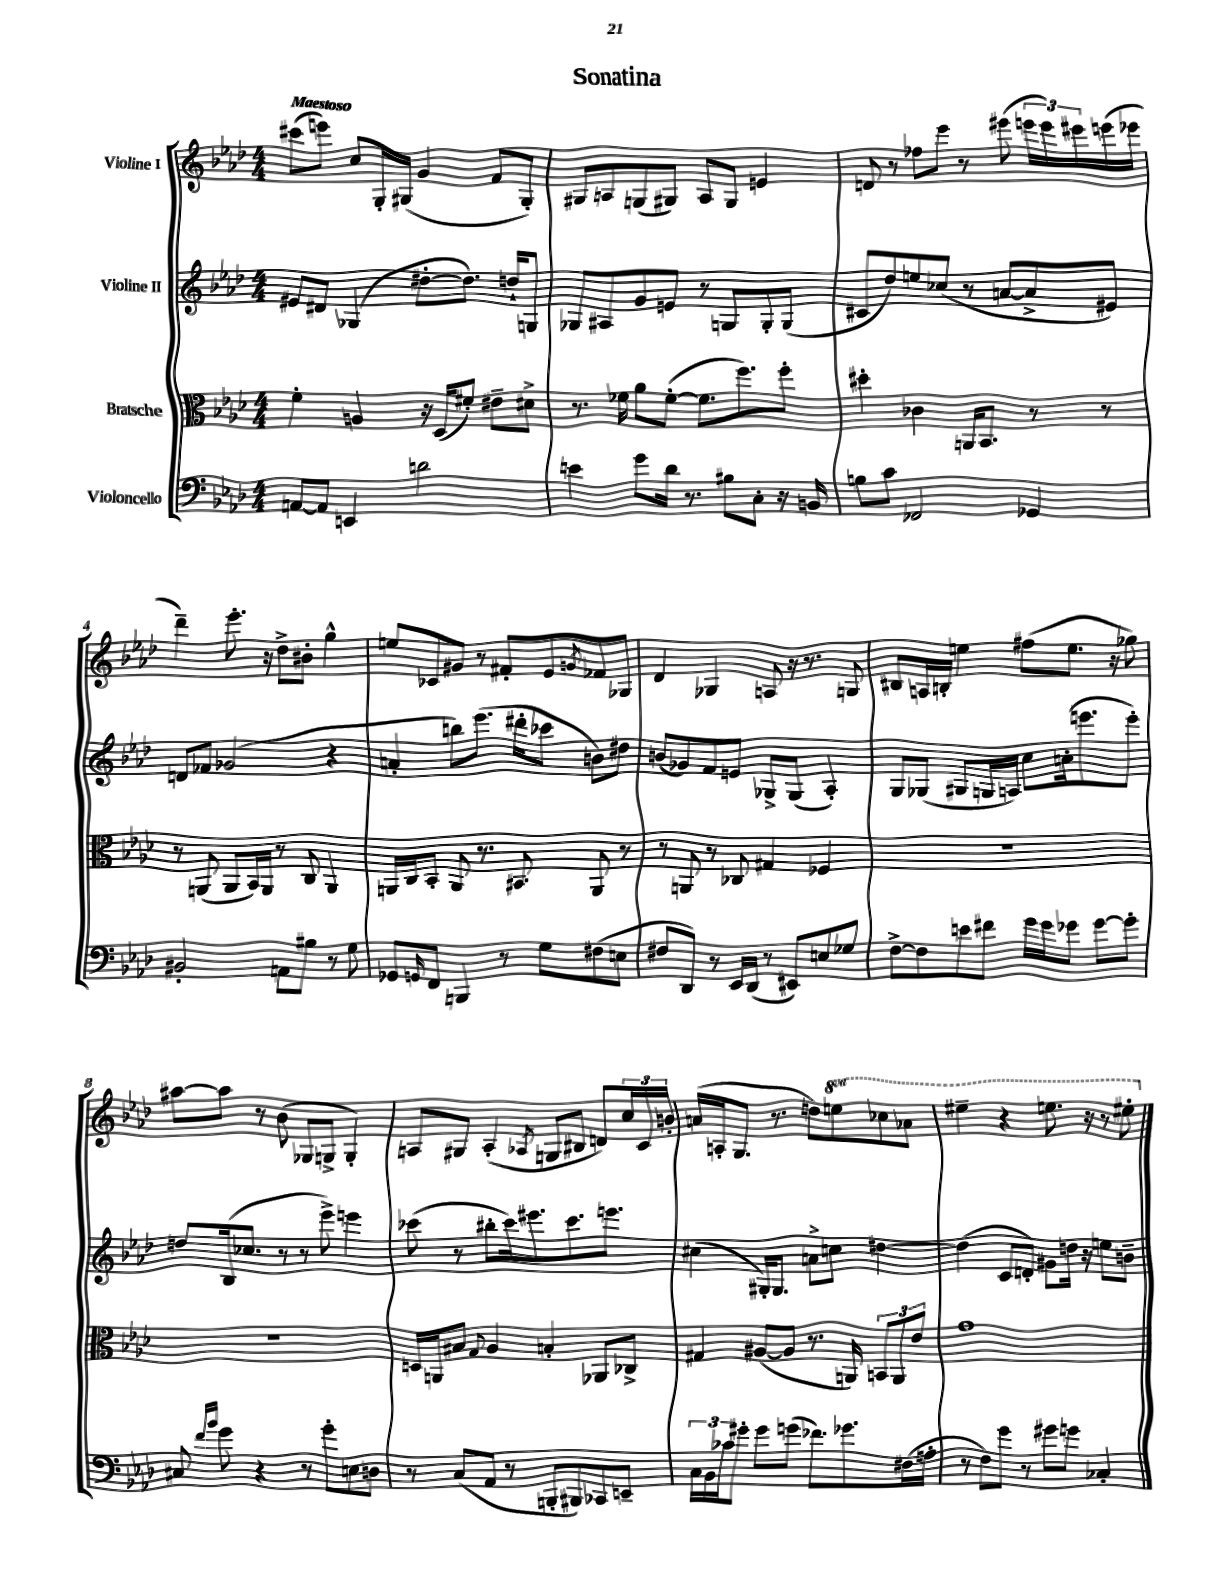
\header { title = "Sonatina" }
<<
\new StaffGroup <<
\new Staff = "s0" \with { instrumentName = "Violine I" } {
    \clef treble \key aes \major \numericTimeSignature \time 4/4 \set Staff.ottavationMarkups = #ottavation-simple-ordinals \tempo "Maestoso"
    cis'''8( e'''8) c''8 g16-. gis16( g'4 f'8 gis8-.) |
    gis8 a8 g8( gis8) a8 gis8 e'4 |
    d'8 r8 fes''8 ees'''8 r8 eis'''8( \tuplet 3/2 { e'''16 e'''16) eis'''16 } e'''16( ees'''16 |
    des'''4--) ees'''8.-. r16 des''8-> bis'8-. g''4-^ |
    e''8 ces'8 gis'8 r8 fis'8-. ees'8 \acciaccatura { g'8 } fes'8 ges8 |
    des'4 ges4 a8 r16 r8. g8 |
    bis8 a16 b16-. e''4 fis''8( e''8. r16 ges''8) |
    ais''8~ ais''8 r8 bes'8( ges8 g8-> g4-.) |
    a8 gis8 a4-.( \acciaccatura { aes8 } g8 bis8 d'8) \tuplet 3/2 { c''16 c'16 b'16-. } |
    a'16( a16-. g8. r8. d''8) \ottava #1 e'''8 ces'''8 aes''!8 |
    eis'''4-- r4 e'''8. r16 r8 eis'''8-. \ottava #0 \bar "|." |
}
\new Staff = "s1" \with { instrumentName = "Violine II" } {
    \clef treble \key aes \major \numericTimeSignature \time 4/4
    eis'8 dis'8 ges4( dis''8~-. dis''8.) d''16-! g8 |
    ges8 ais8 g'8 e'8 r8 g8 g8-. g8( |
    cis'8 des''8) e''8 ces''8( r8 a'8~ a'8-> eis'8) |
    d'8 fes'8 ges'2( r4 |
    a'4-. b''8) ees'''8.( dis'''16-. ces'''8 b'8) dis''8 |
    b'8( ges'8) f'8 e'8 ges8-> ges8( aes4-.) |
    g8 ges8( gis8 g16 a16) c''8 a'16-.( e'''8. e'''8-.) |
    d''8 bes16( ces''8. r8 r8 ees'''8->) e'''4 |
    ces'''8( r8 bis''8-. ces'''16) eis'''8. ces'''8. e'''8. |
    cis''4( gis16-.) gis8. a'8-> c''8 dis''4~ |
    dis''4( c'8 d'8-.) gis'8 d''16 r16 e''8 b'8-- \bar "|." |
}
\new Staff = "s2" \with { instrumentName = "Bratsche" } {
    \clef alto \key aes \major \numericTimeSignature \time 4/4
    f'4-. a4 r16 des16( fis'8-.) eis'8-- dis'8-> |
    r8. fes'16 aes'8 fes'8~-.( fes'8. f''8.) f''8-. |
    dis''4-. ces'4 a,16 bes,8. r8 r8 |
    r8 a,8( a,8 bes,16) a,16 r8 c8 a,4 |
    a,16 c16 bes,8-. a,8 r8. bis,8. a,8 r8 |
    r8 a,8 r8 ces8 gis4 fes4 |
    R1 |
    R1 |
    d16 a,16 bis8 \appoggiatura { g8 } aes4 b4-. aes,8 ces8-> |
    gis4 ais8~( ais8 r8. a,16) \tuplet 3/2 { b,8 a,8 ees'8 } |
    g'1 \bar "|." |
}
\new Staff = "s3" \with { instrumentName = "Violoncello" } {
    \clef bass \key aes \major \numericTimeSignature \time 4/4
    a,8~ a,8 e,4 d'2 |
    e'4 g'8 des'16 r8. bis8 c8-. r16 b,16 |
    b8 c'8 fes,2 ges,4 |
    bis,2-. a,8 bis8 r8 g8 |
    ges,8 \grace { g,16 } f,8 b,,4 r8 g8 fis8( e8 |
    fis8 des,8) r8 ees,16 des,16( r8 eis,8) e8 ges8 |
    f8~-> f8 e'8 fis'8 g'16 g'16 ges'8 ges'8~ ges'8-. |
    cis8 \grace { f'16 bes'16 } g'8 r4 r8 g'8-. e8 d8 |
    r8 c8( aes,8 r8 b,,8-. bis,,8) ces,8 e,8-- |
    \tuplet 3/2 { c16 bes,16 ces'16 } gis'8-. gis'8 g'8( fes'8.) ges'8. fis16( a16-. |
    r8 f8) g'8 r8 gis'8 g'8 ces4-. \bar "|." |
}
>>
>>
